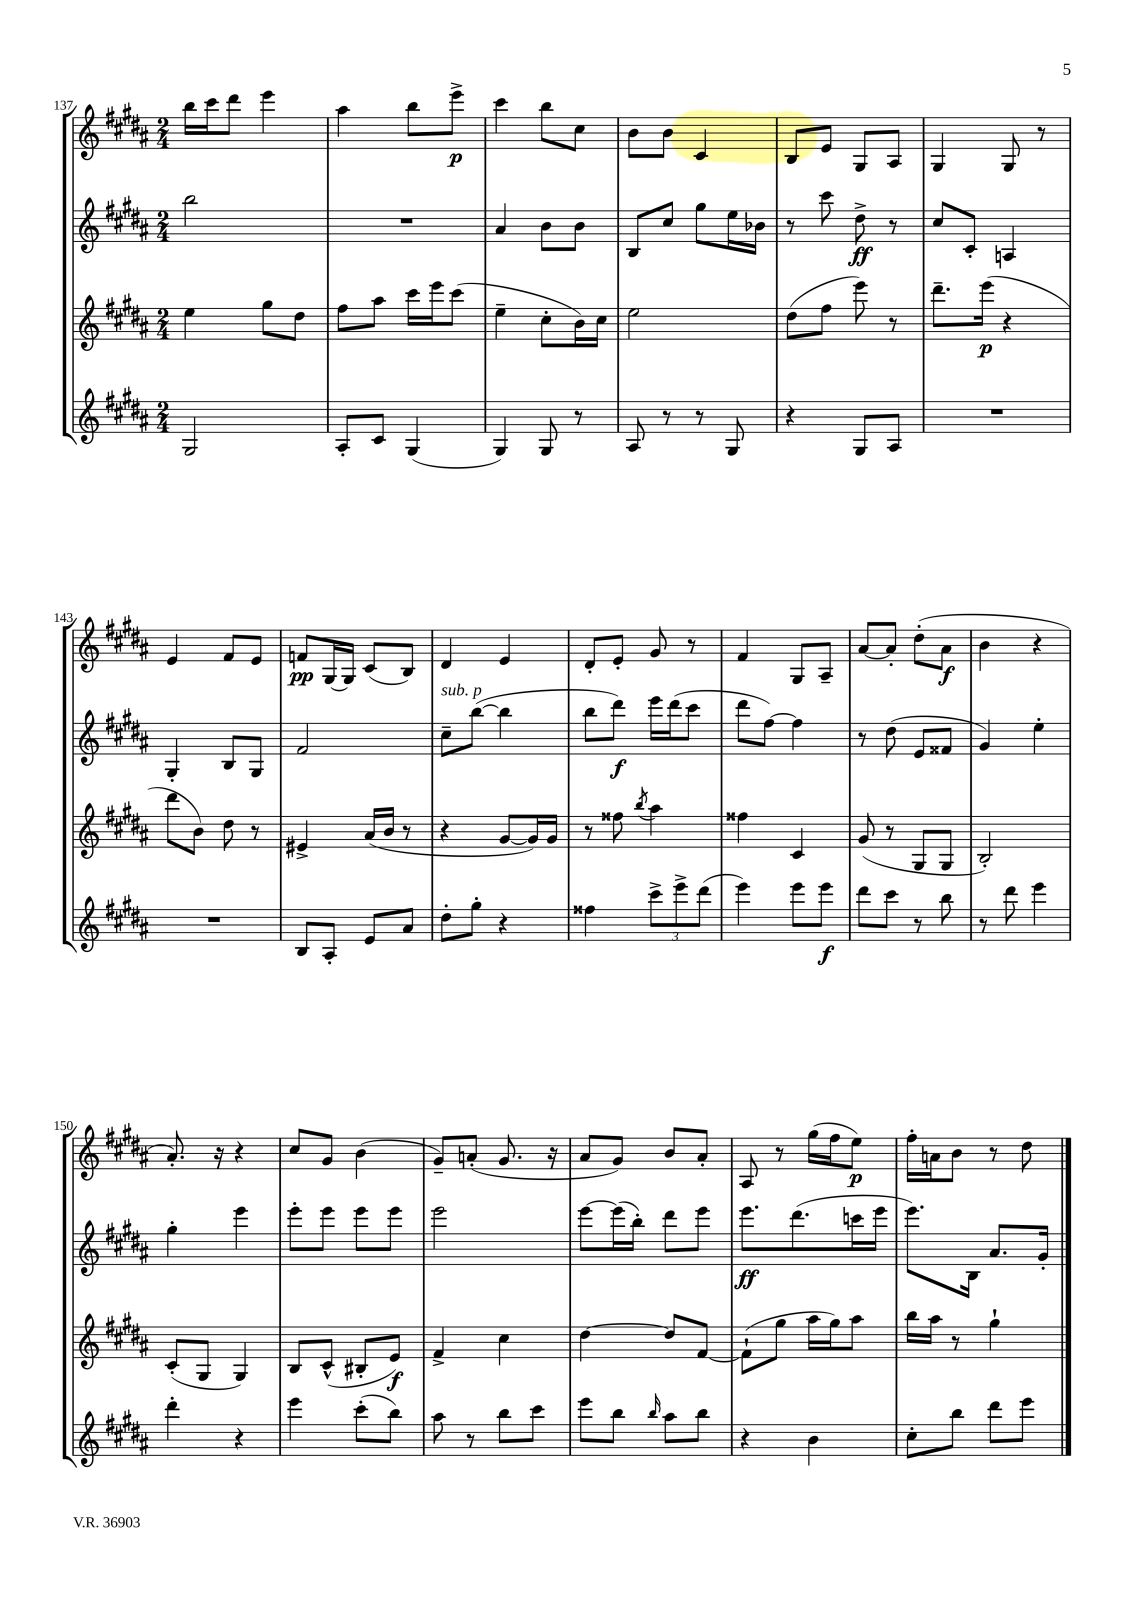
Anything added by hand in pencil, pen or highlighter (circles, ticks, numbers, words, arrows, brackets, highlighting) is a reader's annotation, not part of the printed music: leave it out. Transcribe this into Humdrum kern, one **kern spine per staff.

**kern	**dynam	**kern	**dynam	**kern	**dynam	**kern	**dynam
*part4	*part4	*part3	*part3	*part2	*part2	*part1	*part1
*staff4	*staff4	*staff3	*staff3	*staff2	*staff2	*staff1	*staff1
*clefG2	*	*clefG2	*	*clefG2	*	*clefG2	*
*k[f#c#g#d#a#]	*	*k[f#c#g#d#a#]	*	*k[f#c#g#d#a#]	*	*k[f#c#g#d#a#]	*
*M2/4	*	*M2/4	*	*M2/4	*	*M2/4	*
=137	=137	=137	=137	=137	=137	=137	=137
2G#/	.	4ee\	.	2bb\	.	16bb\LL	.
.	.	.	.	.	.	16ccc#\J	.
.	.	.	.	.	.	8ddd#\J	.
.	.	8gg#\L	.	.	.	4eee\	.
.	.	8dd#\J	.	.	.	.	.
=138	=138	=138	=138	=138	=138	=138	=138
8A#'/L	.	8ff#\L	.	2r	.	4aa#\	.
8c#/J	.	8aa#\J	.	.	.	.	.
(4G#/	.	16ccc#\LL	.	.	.	8bb\L	.
.	.	16eee\J	.	.	.	.	.
.	.	(8ccc#\J	.	.	.	8eee^\J	p
=139	=139	=139	=139	=139	=139	=139	=139
4G#/)	.	4ee~\	.	4a#/	.	4ccc#\	.
8G#/	.	8cc#'\L	.	8b\L	.	8bb\L	.
8r	.	16b\L)	.	8b\J	.	8cc#\J	.
.	.	16cc#\JJ	.	.	.	.	.
=140	=140	=140	=140	=140	=140	=140	=140
8A#/	.	2ee\	.	8B/L	.	8b\L	.
8r	.	.	.	8cc#/J	.	8b\J	.
8r	.	.	.	8gg#\L	.	4c#/	.
8G#/	.	.	.	16ee\L	.	.	.
.	.	.	.	16b-X\JJ	.	.	.
=141	=141	=141	=141	=141	=141	=141	=141
4r	.	(8dd#\L	.	8r	.	8B/L	.
.	.	8ff#\J	.	8ccc#\	.	8e/J	.
8G#/L	.	8eee\)	.	8dd#^\	ff	8G#/L	.
8A#/J	.	8r	.	8r	.	8A#/J	.
=142	=142	=142	=142	=142	=142	=142	=142
2r	.	8.ddd#~\L	.	8cc#/L	.	4G#/	.
.	.	.	.	8c#'/J	.	.	.
.	.	(16eee\Jk	p	.	.	.	.
.	.	4r	.	4An/	.	8G#/	.
.	.	.	.	.	.	8r	.
!!LO:LB:g=z
=143	=143	=143	=143	=143	=143	=143	=143
2r	.	8ddd#\L	.	4G#'/	.	4e/	.
.	.	8b\J)	.	.	.	.	.
.	.	8dd#\	.	8B/L	.	8f#/L	.
.	.	8r	.	8G#/J	.	8e/J	.
=144	=144	=144	=144	=144	=144	=144	=144
8B/L	.	4e#X^/	.	2f#/	.	8fn/L	pp
8A#'/J	.	.	.	.	.	[16G#/L	.
.	.	.	.	.	.	16G#/JJ]	.
8e/L	.	(16a#/LL	.	.	.	(8c#/L	.
.	.	16b/JJ	.	.	.	.	.
8a#/J	.	8r	.	.	.	8B/J)	.
=145	=145	=145	=145	=145	=145	=145	=145
!	!	!	!	!LO:TX:a:i:t=sub. p	!	!	!
8dd#'\L	.	4r	.	8cc#~\L	.	4d#/	.
8gg#'\J	.	.	.	([8bb\J	.	.	.
4r	.	[8g#/L	.	4bb\]	.	4e/	.
.	.	16g#/L])	.	.	.	.	.
.	.	16g#/JJ	.	.	.	.	.
=146	=146	=146	=146	=146	=146	=146	=146
4ff##X\	.	8r	.	8bb\L	.	8d#'/L	.
.	.	8ff##X\	.	8ddd#\J)	f	8e'/J	.
.	.	8qbb/	.	.	.	.	.
12ccc#^\L	.	4aa#\	.	16eee\LL	.	8g#/	.
.	.	.	.	(16ddd#\J	.	.	.
12eee^\	.	.	.	.	.	.	.
.	.	.	.	8ccc#\J	.	8r	.
(12ddd#\J	.	.	.	.	.	.	.
=147	=147	=147	=147	=147	=147	=147	=147
4eee\)	.	4ff##X\	.	8ddd#\L	.	4f#/	.
.	.	.	.	[8ff#\J)	.	.	.
8eee\L	.	4c#/	.	4ff#\]	.	8G#/L	.
8eee\J	f	.	.	.	.	8A#~/J	.
=148	=148	=148	=148	=148	=148	=148	=148
8ddd#\L	.	(8g#/	.	8r	.	[8a#/L	.
8ccc#\J	.	8r	.	(8dd#\	.	8a#'/J]	.
8r	.	8G#/L	.	8e/L	.	(8dd#'\L	.
8bb\	.	8G#/J	.	8f##X/J	.	8a#\J	f
=149	=149	=149	=149	=149	=149	=149	=149
8r	.	2B'/)	.	4g#/)	.	4b\	.
8ddd#\	.	.	.	.	.	.	.
4eee\	.	.	.	4ee'\	.	4r	.
!!LO:LB:g=z
=150	=150	=150	=150	=150	=150	=150	=150
4ddd#'\	.	(8c#'/L	.	4gg#'\	.	8.a#'/)	.
.	.	8G#/J	.	.	.	.	.
.	.	.	.	.	.	16r	.
4r	.	4G#/)	.	4eee\	.	4r	.
=151	=151	=151	=151	=151	=151	=151	=151
4eee\	.	8B/L	.	8eee'\L	.	8cc#/L	.
.	.	(8c#^^/J	.	8eee\J	.	8g#/J	.
(8ccc#'\L	.	8B#X'/L	.	8eee\L	.	(4b\	.
8bb\J)	.	8e/J)	f	8eee\J	.	.	.
=152	=152	=152	=152	=152	=152	=152	=152
8aa#\	.	4f#^/	.	2eee\	.	8g#~/L)	.
8r	.	.	.	.	.	(8an'/J	.
8bb\L	.	4cc#\	.	.	.	8.g#/	.
8ccc#\J	.	.	.	.	.	.	.
.	.	.	.	.	.	16r	.
=153	=153	=153	=153	=153	=153	=153	=153
8eee\L	.	[4dd#\	.	[8eee\L	.	8a#/L	.
8bb\J	.	.	.	(16eee\L]	.	8g#/J)	.
.	.	.	.	16bb'\JJ)	.	.	.
16qqbb/	.	.	.	.	.	.	.
8aa#\L	.	8dd#/L]	.	8ddd#\L	.	8b/L	.
8bb\J	.	[8f#/J	.	8eee\J	.	8a#'/J	.
=154	=154	=154	=154	=154	=154	=154	=154
4r	.	(8f#`\L]	.	8.eee\L	ff	8A#/	.
.	.	8gg#\J	.	.	.	8r	.
.	.	.	.	(8.ddd#\	.	.	.
4b\	.	16aa#\LL	.	.	.	(16gg#\LL	.
.	.	16gg#\J)	.	.	.	16ff#\J	.
.	.	8aa#\J	.	16cccn\L	.	8ee\J)	p
.	.	.	.	16eee\JJ	.	.	.
=155	=155	=155	=155	=155	=155	=155	=155
8cc#'\L	.	16bb\LL	.	8.eee\L)	.	16ff#'\LL	.
.	.	16aa#\JJ	.	.	.	16an\J	.
8bb\J	.	8r	.	.	.	8b\J	.
.	.	.	.	16B\Jk	.	.	.
8ddd#\L	.	4gg#`\	.	8.a#/L	.	8r	.
8eee\J	.	.	.	.	.	8dd#\	.
.	.	.	.	16g#'/Jk	.	.	.
==	==	==	==	==	==	==	==
*-	*-	*-	*-	*-	*-	*-	*-
